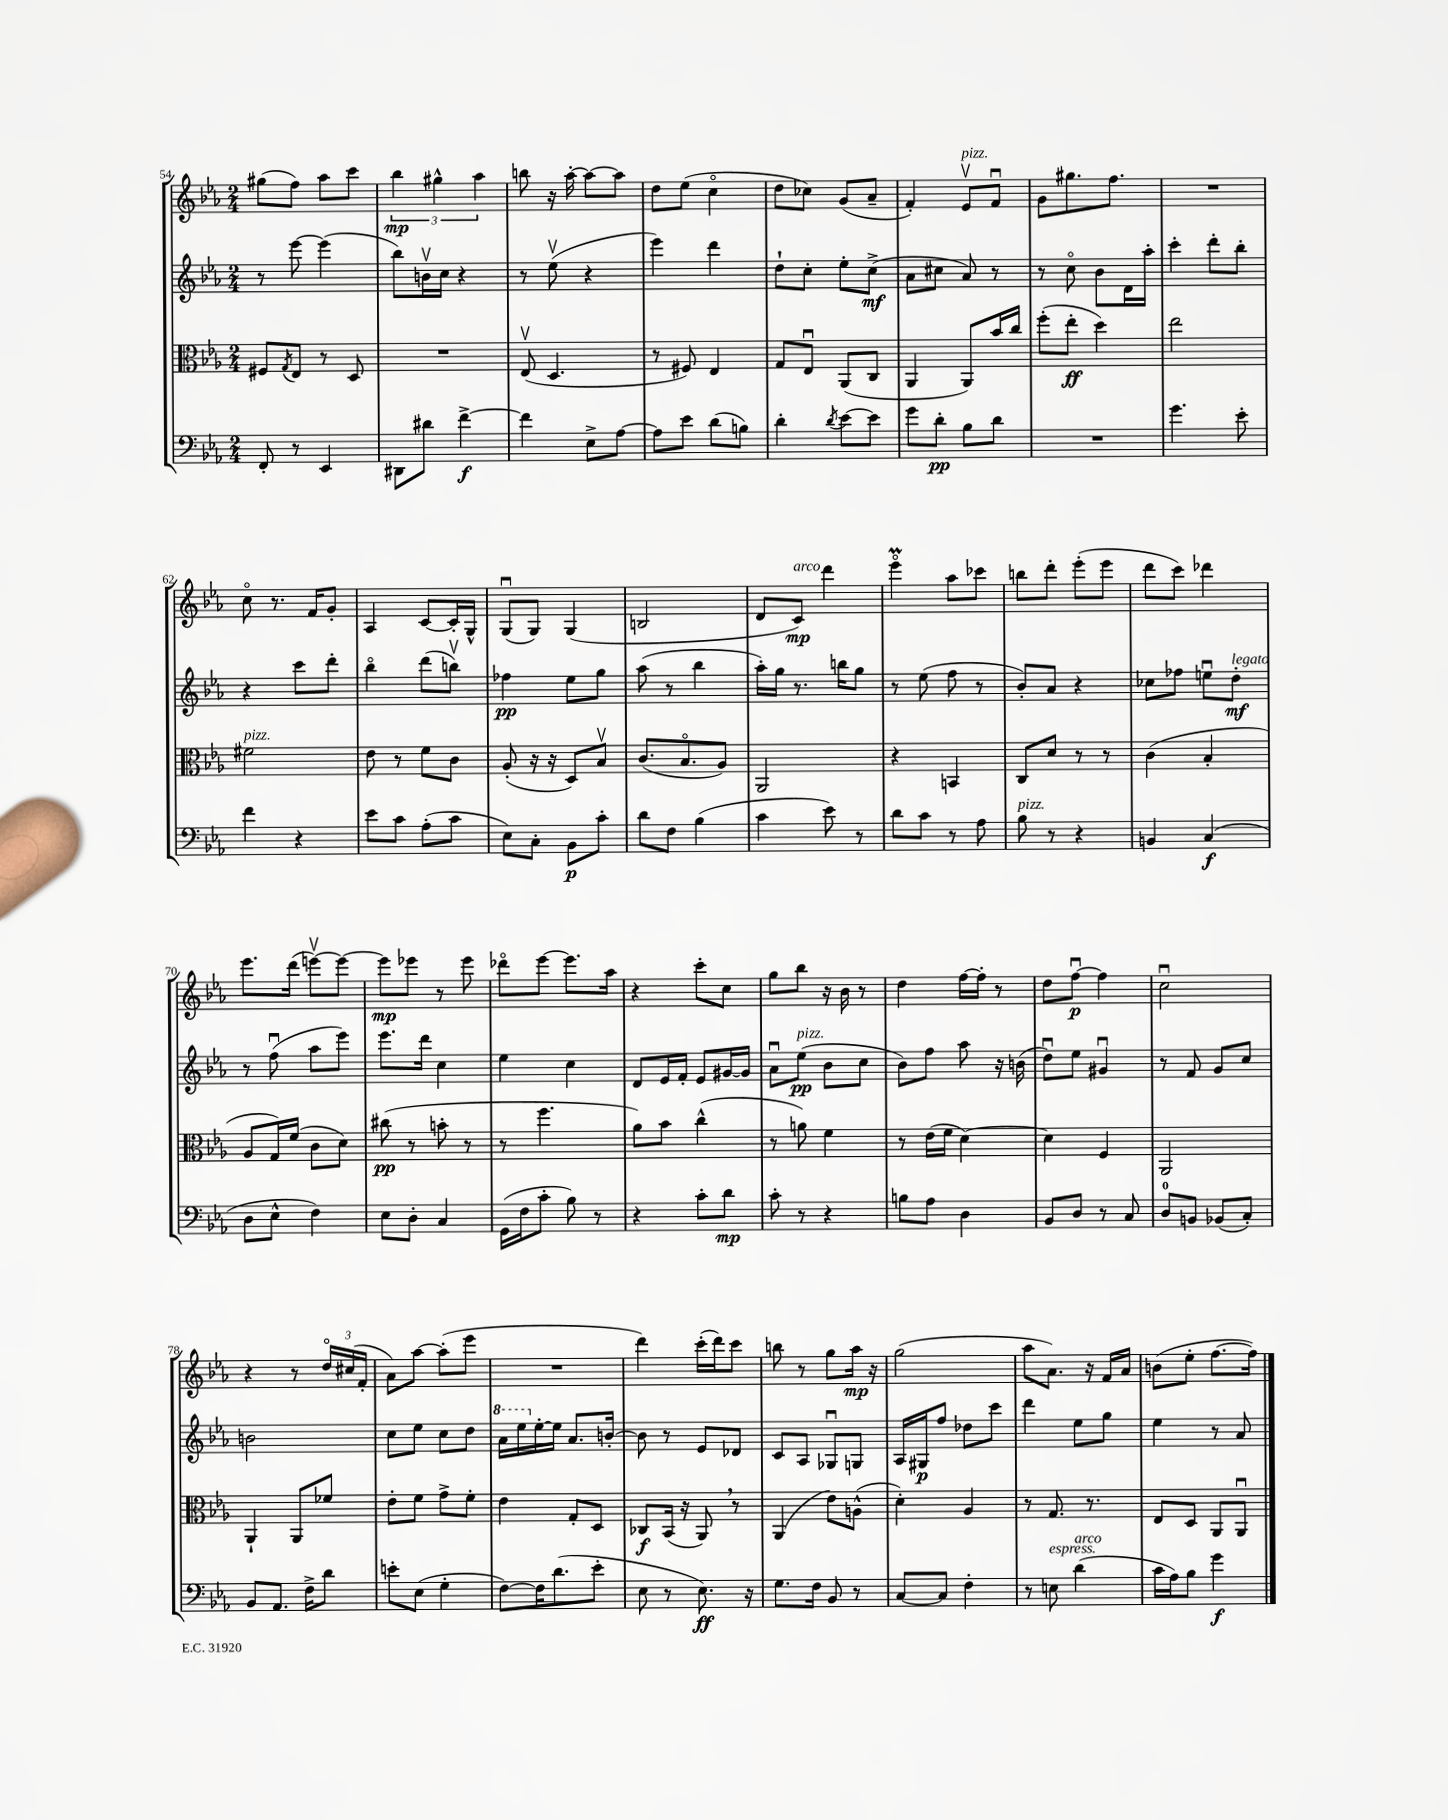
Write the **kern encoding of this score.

**kern	**kern	**kern	**kern
*staff4	*staff3	*staff2	*staff1
*clefF4	*clefC3	*clefG2	*clefG2
*k[b-e-a-]	*k[b-e-a-]	*k[b-e-a-]	*k[b-e-a-]
*M2/4	*M2/4	*M2/4	*M2/4
8FF'/	8F#/L	8r	(8gg#\L
.	8qG/	.	.
8r	8E-/J	[8eee-\	8ff\J)
4EE-/	8r	(4eee-\]	8aa-\L
.	8D/	.	8ccc\J
=	=	=	=
8DD#\L	2r	8bb-\L)	6bb-\
8d#\J	.	16bv\L	.
.	.	.	6gg#^^\
.	.	16cc\JJ	.
[4f^\	.	4r	.
.	.	.	6aa-\
=	=	=	=
4f\]	(8E-v/	8r	8bb\
.	4.D/	(8ee-v\	16r
.	.	.	[16aa-'\
8E-^\L	.	4r	8aa-\_L
[8A-\J	.	.	8aa-\]J
=	=	=	=
8A-\]L	8r	4eee-\)	8dd\L
8e-\J	8F#/)	.	(8ee-\J
(8d\L	4E-/	4ddd\	4cco\
8B\J)	.	.	.
=	=	=	=
4d'\	8G/L	8dd`\L	8dd\L
.	8E-u/J	8cc'\J	8cc-\J)
8qd/	.	.	.
[8e-\L	(8AA-/L	8ee-'\L	(8g/L
8e-\]J	8C/J	(8cc^\J	8a-~/J
=	=	=	=
8g\L	4AA-/	8a-\L	4f'/)
8d'\J	.	8cc#\J	.
8B-\L	8AA-/L)	8a-/)	8e-v/L
8d\J	16b-/L	8r	8fu/J
.	16cc/JJ	.	.
=	=	=	=
2r	(8ff'\L	8r	8g\L
.	8ee-'\J	8cco\	8.gg#\
.	4dd\)	8b-\L	.
.	.	.	8.ff\J
.	.	16d\L	.
.	.	16aa-'\JJ	.
=	=	=	=
4.g\	2ee-\	4ccc'\	2r
.	.	8ddd'\L	.
8e-'\	.	8bb-'\J	.
=	=	=	=
4f\	2f#\	4r	8cco\
.	.	.	8.r
4r	.	8ccc\L	.
.	.	.	16f/LK
.	.	8ddd'\J	8g'/J
=	=	=	=
8e-\L	8e-\	4bb-o\	4A-/
8c\J	8r	.	.
(8A-'\L	8f\L	(8ddd\L	[8c/L
8c\J	8c\J	8bbv\J)	16c'/]L
.	.	.	16G^^/JJ
=	=	=	=
8E-\L)	(8A-'/	4ff-\	(8Gu/L
8C'\J	16r	.	8G/J)
.	16r	.	.
8BB-\L	8D/L)	8ee-\L	(4G/
8c'\J	8B-v/J	8gg\J	.
=	=	=	=
8d\L	(8.c/L	(8aa-\	2B/
8F\J	.	8r	.
.	8.B-o/	.	.
(4B-\	.	4bb-\	.
.	8A-/J)	.	.
=	=	=	=
4c\	2AA-/	16aa-'\LL)	8d/L
.	.	16gg\JJ	.
.	.	8.r	8c/J)
8e-\)	.	.	4ddd\
.	.	16bb\LK	.
8r	.	8gg\J	.
=	=	=	=
8d\L	4r	8r	4eee-o\
8c\J	.	(8ee-\	.
8r	4BB/	8ff\	8aa-\L
8A-\	.	8r	8ccc-\J
=	=	=	=
8B-\	8C/L	8b-'/L)	8bb\L
8r	8d/J	8a-/J	8ddd'\J
4r	8r	4r	(8eee-'\L
.	8r	.	8eee-\J
=	=	=	=
4BB/	(4c\	8cc-\L	8ddd\L
.	.	8ff-\J	8ccc\J)
(4C/	4B-'/	8eeu\L	4ddd-\
.	.	8dd'\J	.
=	=	=	=
8D\L	8A-/L	8r	8.eee-\L
8E-^^\J	16G/L)	(8ffu\	.
.	(16f/JJ	.	(16ddd\Jk
4F\)	8c\L	8aa-\L	[8eeev\L)
.	8d\J)	8eee-\J)	8eee\_J
=	=	=	=
8E-\L	(8cc#\	8.eee-\L	8eee\]L
8D'\J	8r	.	8eee-\J
.	.	16ddd\Jk	.
4C/	8b'\	4cc\	8r
.	8r	.	8eee-\
=	=	=	=
(16GG\LL	8r	4ee-\	8ddd-o\L
16F\J	.	.	.
8c'\J	4.ff\	.	[8eee-\J
8B-\)	.	4cc\	8.eee-\]L
8r	.	.	.
.	.	.	16aa-\Jk
=	=	=	=
4r	8a-\L)	8d/L	4r
.	8b-\J	16e-/L	.
.	.	16f'/JJ	.
8c'\L	(4cc^^\	8e-/L	8ccc'\L
8d\J	.	[16g#/L	8cc\J
.	.	16g#/]JJ	.
=	=	=	=
8c'\	8r	8a-u\L	8gg\L
8r	8a\)	(8ee-\J	8bb-\J
4r	4f\	8b-\L	16r
.	.	.	16b-\
.	.	8cc\J	8r
=	=	=	=
8B\L	8r	8b-\L)	4dd\
8A-\J	(16e-\LL	8ff\J	.
.	16f\JJ	.	.
4D\	[4d\)	8aa-\	[16ff\LL
.	.	.	16ff'\]JJ
.	.	16r	8r
.	.	(16b\	.
=	=	=	=
8BB-/L	4d\]	8ddu\L)	8dd\L
8D/J	.	8ee-\J	[8ffu\J
8r	4F/	4g#u/	4ff\]
8C/	.	.	.
=	=	=	=
8D/L	2AA-/	8r	2ccu\
8BB/J	.	8f/	.
(8BB-/L	.	8g/L	.
8C'/J)	.	8cc/J	.
=	=	=	=
8BB-/L	4AA-`/	2b\	4r
8.AA-/J	.	.	.
.	8AA-/L	.	8r
16F^\LK	.	.	.
8d\J	8f-/J	.	24ddo/LL
.	.	.	(24cc#/
.	.	.	24f'/JJ
=	=	=	=
8e'\L	8e-'\L	8cc\L	8a-\L)
(8E-\J	8f\J	8ee-\J	[8aa-\J
4G'\	8g^\L	8cc\L	(8aa-'\]L
.	8f'\J	8dd\J	8eee-\J
=	=	=	=
[8F\L)	4e-\	16aa-\LL	2r
.	.	16eee-\	.
16F\]K	.	[16ee-'\	.
(8.d\	.	16ee-\]JJ	.
.	8G'/L	8.a-/L	.
8e-'\J	8D/J	.	.
.	.	[16b'/Jk	.
=	=	=	=
8E-\	8C-/L	8b\]	4ddd\)
8r	(16BB-/Jk	8r	.
.	16r	.	.
8.E-\)	8AA-/)	8e-/L	(16ccc'\LL
.	.	.	16ddd\J)
.	8r	8d-/J	8ccc\J
16r	.	.	.
=	=	=	=
8.G\L	(4AA-/	8c/L	8bb\
.	.	8A-/J	8r
16F\Jk	.	.	.
8BB-/	8e-\L)	8G-u/L	8gg\L
8r	(8A^^\J	8G/J	16aa-\Jk
.	.	.	16r
=	=	=	=
[8C/L	4d'\)	16A-/LL	(2gg\
.	.	16G#/J	.
8C/]J	.	8ff/J	.
4F'\	4A-/	8dd-\L	.
.	.	8ccc\J	.
=	=	=	=
8r	8r	4ddd\	8aa-\L
8E\	8.G/	.	8.a-\J)
(4d\	.	8ee-\L	.
.	8.r	.	16r
.	.	8gg\J	16f/LL
.	.	.	16a-/JJ
=	=	=	=
16c\LL	8E-/L	4ee-\	(8b\L
16A-\J)	.	.	.
8B-\J	8D/J	.	8ee-'\J
4g\	8AA-/L	8r	[8.ff\L
.	8AA-u/J	8a-/	.
.	.	.	16ff\]Jk)
==	==	==	==
*-	*-	*-	*-
